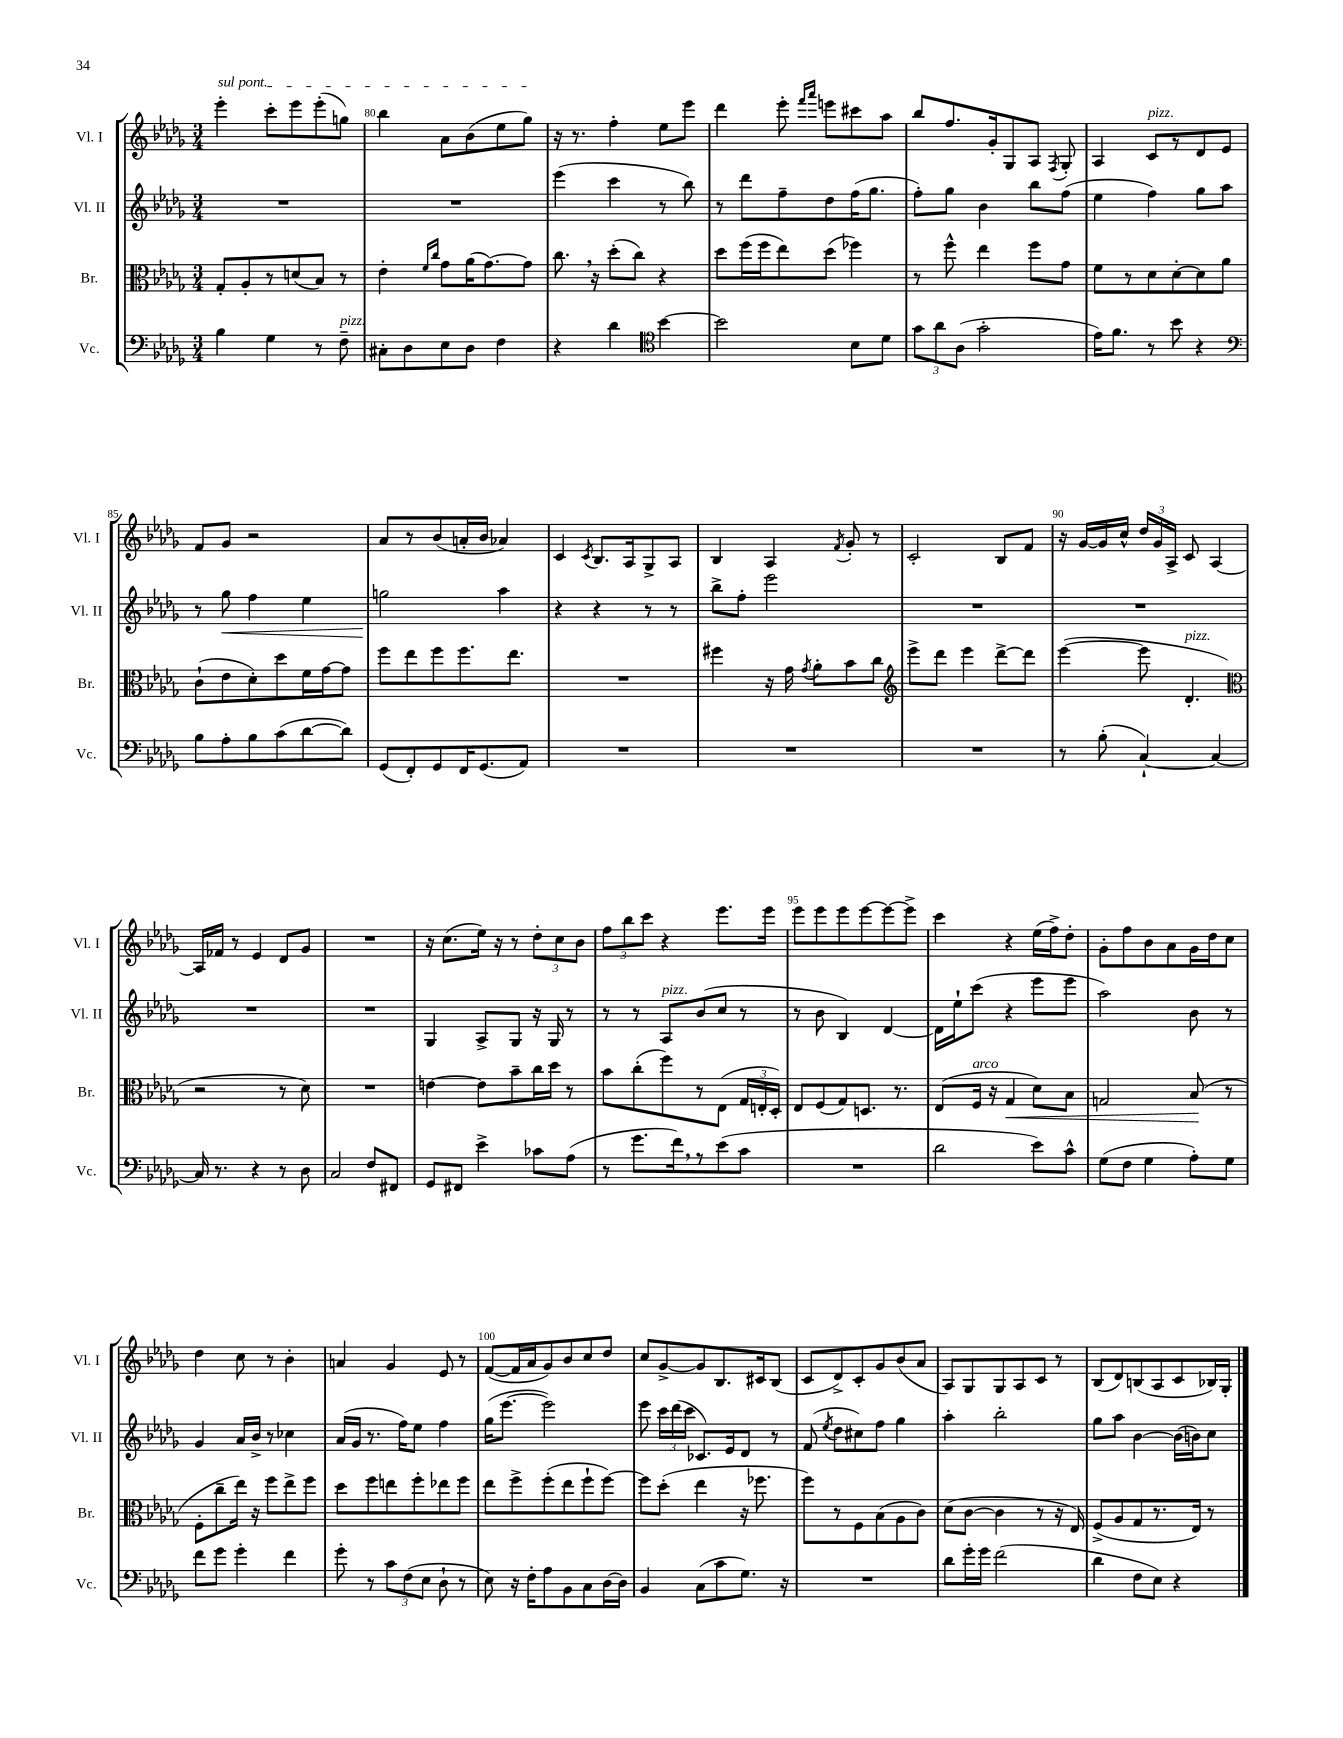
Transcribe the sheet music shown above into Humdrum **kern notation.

**kern	**kern	**kern	**kern
*staff4	*staff3	*staff2	*staff1
*clefF4	*clefC3	*clefG2	*clefG2
*k[b-e-a-d-g-]	*k[b-e-a-d-g-]	*k[b-e-a-d-g-]	*k[b-e-a-d-g-]
*M3/4	*M3/4	*M3/4	*M3/4
4B-	8G-'	2.r	4eee-'
.	8A-'	.	.
4G-	8r	.	8ccc'
.	(8d	.	8eee-
8r	8B-)	.	(8eee-'
8F~	8r	.	8gg)
=	=	=	=
8C#'	4e-'	2.r	4bb-
8D-	.	.	.
.	16qqf	.	.
.	16qqcc	.	.
8E-	8g-	.	8a-
8D-	(16a-	.	(8b-
.	[8.g-)	.	.
4F	.	.	8ee-
.	8g-]	.	8gg-)
=	=	=	=
4r	8.cc	(4eee-	16r
.	.	.	8.r
.	16r	.	.
4d-	(8dd-'	4ccc	4ff'
.	8cc)	.	.
*clefC4	*	*	*
[4b-	4r	8r	8ee-
.	.	8bb-)	8eee-
=	=	=	=
2b-]	8dd-	8r	4ddd-
.	(16ff	8ddd-	.
.	16ff	.	.
.	8ee-)	8ff~	8eee-'
.	.	.	16qqfff
.	.	.	16qqaaa-
.	(8dd-	8dd-	8eee
8B-	4ff-)	(16ff	8ccc#
.	.	8.gg-	.
8d-	.	.	8aa-
=	=	=	=
12g-	8r	8ff')	8bb-
12a-	.	.	.
.	8ff^^	8gg-	8.ff
(12A-	.	.	.
2g-'	4ee-	4b-	.
.	.	.	16g-'
.	.	.	8G-
.	8ff	8bb-	8A-
.	.	.	8qF
.	8g-	(8ff	8G-'
=	=	=	=
16e-)	8f	4ee-	4A-
8.f	.	.	.
.	8r	.	.
8r	8d-	4ff)	8c
8b-	[8d-'	.	8r
4r	8d-]	8gg-	8d-
.	8a-	8aa-	8e-
=	=	=	=
*clefF4	*	*	*
8B-	(8c`	8r	8f
8A-'	8e-	8gg-	8g-
8B-	8d-')	4ff	2r
(8c	8dd-	.	.
[8d-	16f	4ee-	.
.	[16g-	.	.
8d-])	8g-]	.	.
=	=	=	=
(8GG-	8ff	2gg	8a-
8FF')	8ee-	.	8r
8GG-	8ff	.	(8b-
16FF	8.ff	.	16a'
(8.GG-	.	.	16b-
.	.	4aa-	4a-)
.	8.ee-	.	.
8AA-)	.	.	.
=	=	=	=
2.r	2.r	4r	4c
.	.	.	8qc
.	.	4r	8.B-
.	.	.	16A-
.	.	8r	8G-^
.	.	8r	8A-
=	=	=	=
2.r	4ff#	8bb-^	4B-
.	.	8ff'	.
.	16r	2eee-	4A-
.	16g-	.	.
.	8qg-	.	.
.	8a-'	.	.
.	.	.	8qf
.	8b-	.	8g-'
.	8cc	.	8r
=	=	=	=
*	*clefG2	*	*
2.r	8eee-^	2.r	2c'
.	8ddd-	.	.
.	4eee-	.	.
.	[8ddd-^	.	8B-
.	8ddd-]	.	8f
=	=	=	=
8r	([4eee-	2.r	16r
.	.	.	[16g-
(8B-'	.	.	16g-]
.	.	.	16cc^^
[4C`)	8eee-]	.	24dd-
.	.	.	24g-
.	.	.	24A-^
.	4.d-'	.	8c
4C_	.	.	[4A-
=	=	=	=
*	*clefC3	*	*
16C]	2r	2.r	16A-]
8.r	.	.	16f-
.	.	.	8r
4r	.	.	4e-
8r	8r	.	8d-
8D-	8d-)	.	8g-
=	=	=	=
2C	2.r	2.r	2.r
8F	.	.	.
8FF#	.	.	.
=	=	=	=
8GG-	[4e	4G-	16r
.	.	.	(8.cc
8FF#	.	.	.
4e-^	8e]	8A-^	16ee-)
.	.	.	16r
.	8b-~	8G-	8r
8c-	16cc	16r	12dd-'
.	16dd-	16G-	.
.	.	.	12cc
(8A-	8r	8r	.
.	.	.	12b-
=	=	=	=
8r	8b-	8r	12ff
.	.	.	12bb-
8.g-	(8cc'	8r	.
.	.	.	12ccc
.	8ff)	8A-	4r
16f)	.	.	.
8r	8r	(8b-	.
(8e-	(8E-	8cc	8.eee-
8c	24G-	8r	.
.	24E'	.	.
.	.	.	16eee-
.	24D-')	.	.
=	=	=	=
2.r	8E-	8r	8eee-
.	(8F	8b-	8eee-
.	8G-)	4B-)	8eee-
.	8.D	.	[8eee-
.	.	[4d-	8eee-_
.	8.r	.	.
.	.	.	8eee-^]
=	=	=	=
2d-	(8E-	16d-]	4ccc
.	.	16ee-`	.
.	16F	(8ccc	.
.	16r	.	.
.	4G-	4r	4r
8e-)	8d-)	8eee-	(16ee-
.	.	.	16ff^)
8c^^	8B-	8eee-	8dd-'
=	=	=	=
(8G-	2G	2aa-)	8g-'
8F	.	.	8ff
4G-	.	.	8b-
.	.	.	8a-
8A-')	(8B-	8b-	16g-
.	.	.	16dd-
8G-	8r	8r	8cc
=	=	=	=
8f	8F'	4g-	4dd-
8g-	8cc~	.	.
4g-'	16ee-)	16a-	8cc
.	16r	16b-^	.
.	8ff	8r	8r
4f	8ee-^	4cc-	4b-'
.	8ff	.	.
=	=	=	=
8g-'	8dd-	(16a-	4a
.	.	16g-	.
8r	8ff	8.r	.
12c	8ee	.	4g-
.	.	16ff)	.
(12F	.	.	.
.	8ff'	8ee-	.
12E-	.	.	.
8D-`	8ee-	4ff	8e-
8r	8ff	.	8r
=	=	=	=
8E-)	8ee-	(16gg-	([8f
.	.	[8.eee-	.
16r	8ff^	.	16f]
16F'	.	.	16a-
8A-	(8ff'	2eee-])	8g-)
8BB-	8ee-	.	8b-
8C	8ff`	.	8cc
[16D-	[8ff)	.	8dd-
16D-]	.	.	.
=	=	=	=
4BB-	8ff]	8eee-	8cc
.	(8dd-'	24ccc	[8g-^
.	.	(24ddd-	.
.	.	24ccc	.
(8C	4ee-	8.c-)	8g-]
8c	.	.	8.B-
.	.	16e-	.
8.G-)	16r	8d-	.
.	8.ff-	.	16c#
.	.	8r	(8B-
16r	.	.	.
=	=	=	=
2.r	8ff)	(8f	8c
.	.	8qee-	.
.	8r	8dd-	8d-^)
.	8F	8cc#)	8c'
.	(8B-	8ff	8g-
.	8A-	4gg-	(8b-
.	8c)	.	8a-
=	=	=	=
8d-	(8d-	4aa-'	8A-)
16g-'	[8c	.	8G-
16g-	.	.	.
(2f	4c]	2bb-'	8G-
.	.	.	8A-
.	8r	.	8c
.	16r	.	8r
.	16E-)	.	.
=	=	=	=
4d-	(8F^	8gg-	(8B-
.	8A-	8aa-	8d-)
8F	8G-	[4b-	(8B
8E-)	8.r	.	8A-
4r	.	(16b-]	8c
.	16E-)	16b)	.
.	8r	8cc	16B-)
.	.	.	16G-'
==	==	==	==
*-	*-	*-	*-
